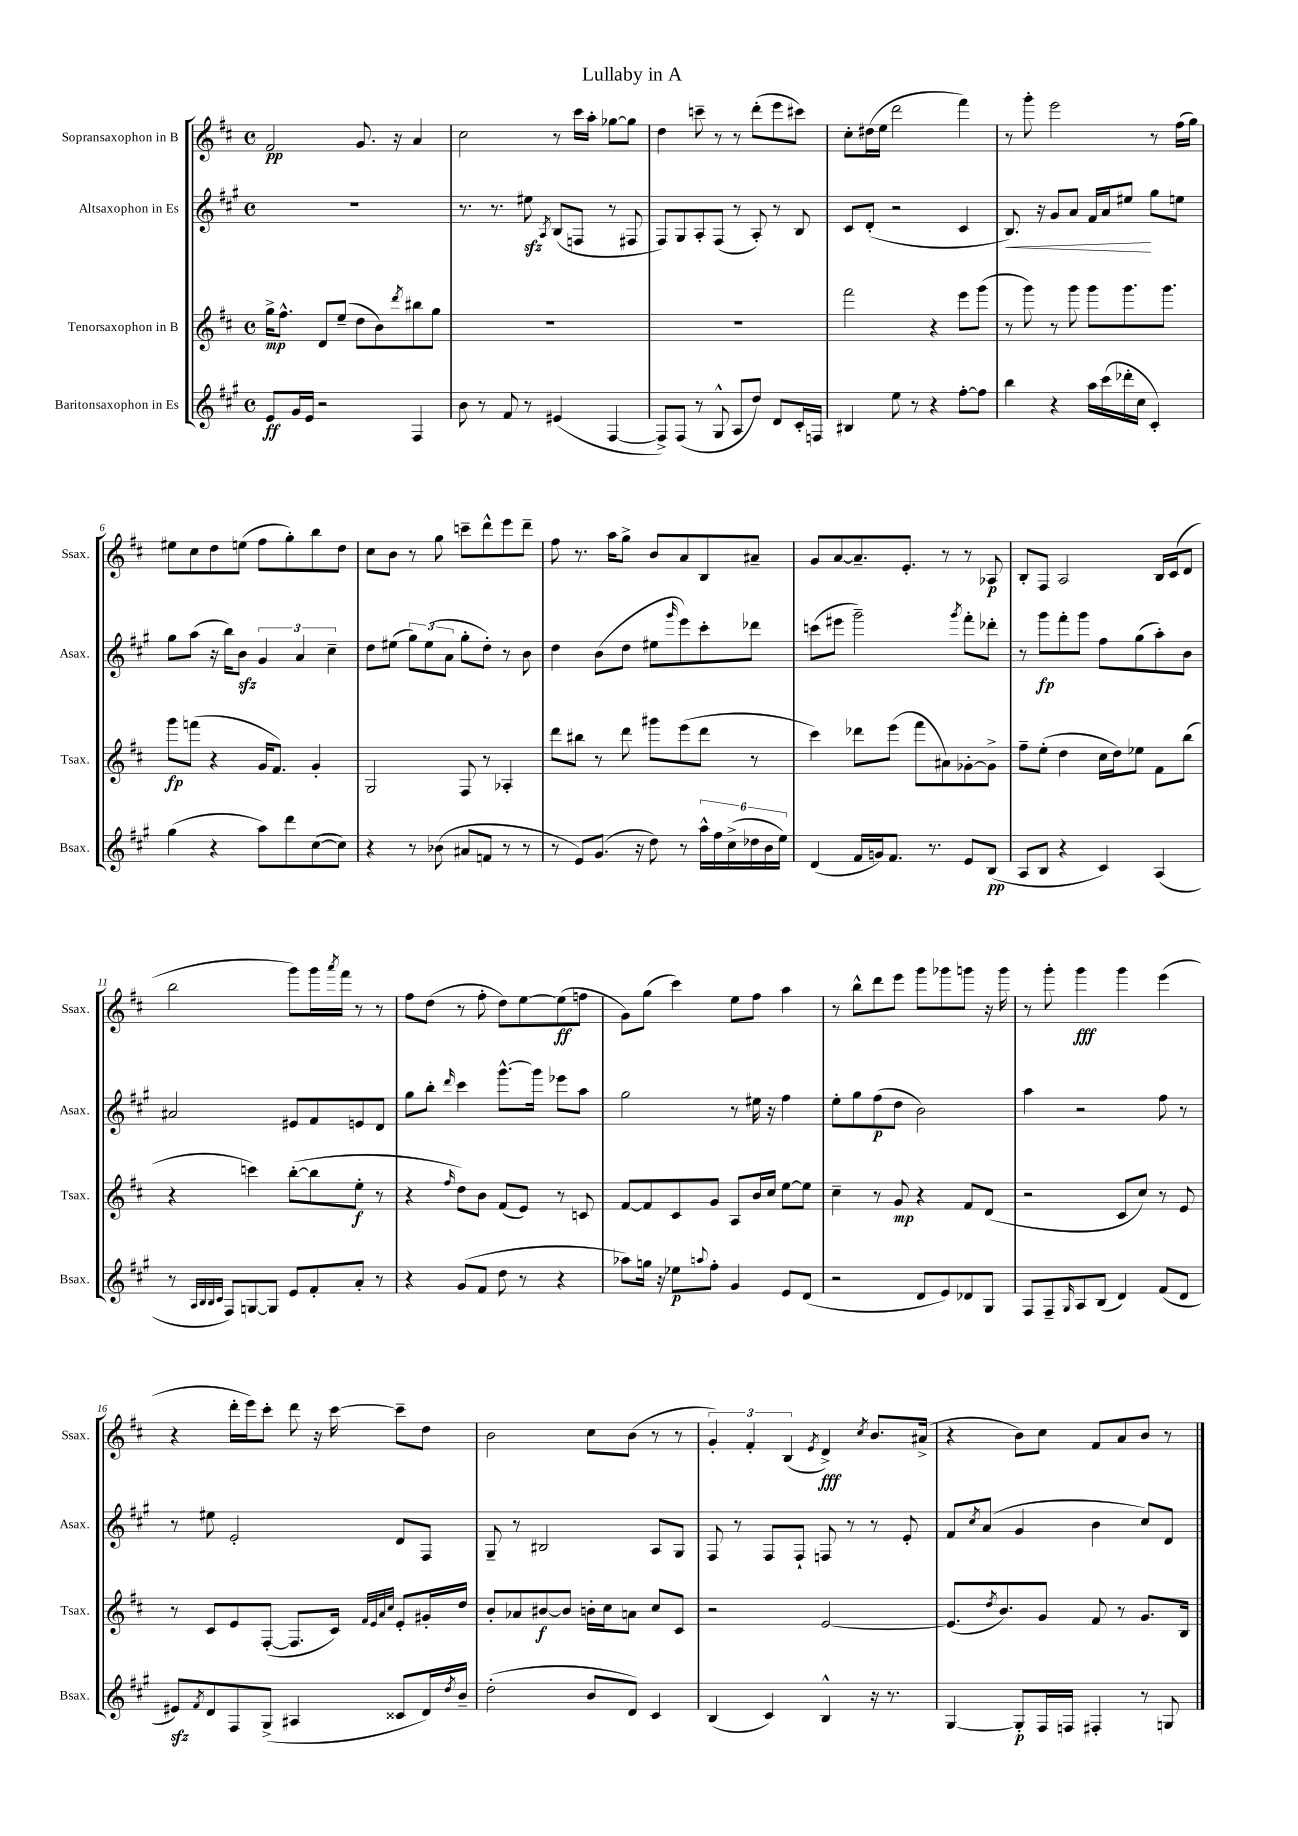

**kern	**dynam	**kern	**dynam	**kern	**dynam	**kern	**dynam
*part4	*part4	*part3	*part3	*part2	*part2	*part1	*part1
*staff4	*staff4	*staff3	*staff3	*staff2	*staff2	*staff1	*staff1
*I"Baritonsaxophon in Es	*	*I"Tenorsaxophon in B	*	*I"Altsaxophon in Es	*	*I"Sopransaxophon in B	*
*I'Bsax.	*	*I'Tsax.	*	*I'Asax.	*	*I'Ssax.	*
*clefG2	*	*clefG2	*	*clefG2	*	*clefG2	*
*k[f#c#g#]	*	*k[f#c#]	*	*k[f#c#g#]	*	*k[f#c#]	*
*M4/4	*	*M4/4	*	*M4/4	*	*M4/4	*
*met(c)	*	*met(c)	*	*met(c)	*	*met(c)	*
=1	=1	=1	=1	=1	=1	=1	=1
8e/L	ff	16gg^\KL	mp	1r	.	2f#/	pp
.	.	8.ff#^^\J	.	.	.	.	.
16g#/L	.	.	.	.	.	.	.
16e/JJ	.	.	.	.	.	.	.
2r	.	8d/L	.	.	.	.	.
.	.	(8ee~/J	.	.	.	.	.
.	.	8dd\L	.	.	.	8.g/	.
.	.	8b\)	.	.	.	.	.
.	.	.	.	.	.	16r	.
.	.	8qddd/	.	.	.	.	.
4F#/	.	8bb#X\	.	.	.	4a/	.
.	.	8gg\J	.	.	.	.	.
=2	=2	=2	=2	=2	=2	=2	=2
8b\	.	1r	.	8.r	.	2cc#\	.
8r	.	.	.	.	.	.	.
.	.	.	.	8.r	.	.	.
8f#/	.	.	.	.	.	.	.
8r	.	.	.	8ee#Xzz\	.	.	.
.	.	.	.	8qA/	.	.	.
(4e#X/	.	.	.	(8B/L	.	8r	.
.	.	.	.	8Fn/J	.	16ccc#\LL	.
.	.	.	.	.	.	16aa'\JJ	.
[4F#/	.	.	.	8r	.	[8gg-X\L	.
.	.	.	.	8F#X/	.	8gg-\J]	.
=3	=3	=3	=3	=3	=3	=3	=3
8F#^/L])	.	1r	.	8F#/L)	.	4dd\	.
(8F#/J	.	.	.	8G#/	.	.	.
8r	.	.	.	8A'/	.	8cccn~\	.
8G#^^/	.	.	.	(8F#/J	.	8r	.
8A/L	.	.	.	8r	.	8r	.
8dd/J)	.	.	.	8A'/)	.	(8ddd'\L	.
8d/L	.	.	.	8r	.	8eee\	.
16c#'/L	.	.	.	8B/	.	8ccc#X\J)	.
16Fn/JJ	.	.	.	.	.	.	.
=4	=4	=4	=4	=4	=4	=4	=4
4B#X/	.	2fff#\	.	8c#/L	.	8cc#'\L	.
.	.	.	.	(8d'/J	.	(16dd#X\L	.
.	.	.	.	.	.	16ee\JJ	.
8ee\	.	.	.	2r	.	2ddd\	.
8r	.	.	.	.	.	.	.
4r	.	4r	.	.	.	.	.
[8ff#'\L	.	8eee\L	.	4c#/	.	4fff#\)	.
8ff#\J]	.	(8ggg\J	.	.	.	.	.
=5	=5	=5	=5	=5	=5	=5	=5
!	!	!	!	!	!LO:HP:b	!	!
4bb\	.	8r	.	8.B/)	<	8r	.
.	.	8ggg\)	.	.	.	8ggg'\	.
.	.	.	.	16r	.	.	.
4r	.	8r	.	8g#/L	.	2eee\	.
.	.	8ggg\	.	8a/J	.	.	.
16aa\LL	.	8ggg\L	.	16f#/LL	.	.	.
(16ccc#\	.	.	.	16a/J	.	.	.
16ddd-X'\	.	8.ggg\	.	8ee#X/J	.	.	.
16cc#\JJ	.	.	.	.	.	.	.
4c#'/)	.	.	.	8gg#\L	[	8r	.
.	.	8.ggg\J	.	.	.	.	.
.	.	.	.	8een\J	.	(16ff#\LL	.
.	.	.	.	.	.	16gg\JJ)	.
!!LO:LB:g=z
=6	=6	=6	=6	=6	=6	=6	=6
(4gg#\	.	8ggg\L	fp	8gg#\L	.	8ee#X\L	.
.	.	(8fffn\J	.	(8aa\J	.	8cc#\	.
4r	.	4r	.	16r	.	8dd\	.
.	.	.	.	16bb\KL)	.	.	.
.	.	.	.	8bzz\J	.	(8een\J	.
8aa\L)	.	16g/KL	.	6g#/	.	8ff#\L	.
.	.	8.f#/J)	.	.	.	.	.
8ddd\	.	.	.	.	.	8gg'\)	.
.	.	.	.	6a/	.	.	.
([8cc#\	.	4g'/	.	.	.	8bb\	.
.	.	.	.	6cc#~\	.	.	.
8cc#\J])	.	.	.	.	.	8dd\J	.
=7	=7	=7	=7	=7	=7	=7	=7
4r	.	2G/	.	8dd\L	.	8cc#\L	.
.	.	.	.	(8ee#X\J	.	8b\J	.
8r	.	.	.	12gg#\L)	.	8r	.
.	.	.	.	(12ee#\	.	.	.
(8b-X\	.	.	.	.	.	8gg\	.
.	.	.	.	12a\J	.	.	.
8a#X/L	.	8F#/	.	8gg#'\L	.	8cccn~\L	.
8fn/J	.	8r	.	8dd'\J)	.	8ddd^^\	.
8r	.	4A-X'/	.	8r	.	8eee\	.
8r	.	.	.	8b\	.	8ddd~\J	.
=8	=8	=8	=8	=8	=8	=8	=8
8r	.	8ddd\L	.	4dd\	.	8ff#\	.
8e/L)	.	8bb#X\J	.	.	.	8.r	.
(8.g#/J	.	8r	.	(8b\L	.	.	.
.	.	.	.	.	.	16aa\KL	.
.	.	8ddd\	.	8dd\J	.	8gg^\J	.
16r	.	.	.	.	.	.	.
8dd\)	.	8ggg#X\L	.	8ee#X\L	.	8b/L	.
.	.	.	.	16qqggg#/	.	.	.
8r	.	(8eee\	.	8eee\)	.	8a/	.
24aa^^\LL	.	8ddd\J	.	8ccc#'\	.	8B/	.
24ff#\	.	.	.	.	.	.	.
(24cc#^\	.	.	.	.	.	.	.
24dd-X\	.	8r	.	8ddd-X\J	.	8a#X~/J	.
24b\	.	.	.	.	.	.	.
24ee\JJ)	.	.	.	.	.	.	.
=9	=9	=9	=9	=9	=9	=9	=9
(4d/	.	4ccc#\)	.	(8cccn\L	.	8g/L	.
.	.	.	.	8eee#X\J	.	[8a/	.
16f#/LL	.	8ddd-X\L	.	2ggg#~\)	.	8.a~/]	.
16gn/J)	.	.	.	.	.	.	.
8.f#/J	.	(8eee\J	.	.	.	.	.
.	.	.	.	.	.	8.e'/J	.
.	.	8fff#\L	.	.	.	.	.
8.r	.	.	.	.	.	.	.
.	.	8a#X\)	.	.	.	8r	.
.	.	.	.	8qggg#/	.	.	.
8e/L	.	[8g-X'\	.	8fff#'\L	.	8r	.
(8B/J	pp	8g-^\J]	.	8ddd-X'\J	.	8A-X/	p
=10	=10	=10	=10	=10	=10	=10	=10
8A/L	.	8ff#~\L	.	8r	.	8B'/L	.
8B/J	.	(8ee'\J	.	8ggg#\L	fp	8F#/J	.
4r	.	4dd\	.	8fff#'\	.	2A/	.
.	.	.	.	8ggg#\J	.	.	.
4c#/)	.	16cc#\LL	.	8ff#\L	.	.	.
.	.	16dd\J)	.	.	.	.	.
.	.	8ee-X\J	.	(8gg#\	.	.	.
(4A/	.	8f#\L	.	8aa'\)	.	16B/LL	.
.	.	.	.	.	.	(16c#/J	.
.	.	(8bb\J	.	8b\J	.	8d/J	.
!!LO:LB:g=z
=11	=11	=11	=11	=11	=11	=11	=11
8r	.	4r	.	2a#X/	.	2bb\	.
32qqA/LLL	.	.	.	.	.	.	.
32qqB/	.	.	.	.	.	.	.
32qqB/	.	.	.	.	.	.	.
32qqc#/JJJ	.	.	.	.	.	.	.
8F#/L)	.	.	.	.	.	.	.
[8Gn/	.	4cccn\)	.	.	.	.	.
8G/J]	.	.	.	.	.	.	.
8e/L	.	([8bb'\L	.	8e#X/L	.	8ggg\L)	.
8f#'/	.	8bb\]	.	8f#/	.	16ggg\L	.
.	.	.	.	.	.	8qaaa/	.
.	.	.	.	.	.	16fff#\JJ	.
8a'/J	.	8ee'\J	f	8en/	.	8r	.
8r	.	8r	.	8d/J	.	8r	.
=12	=12	=12	=12	=12	=12	=12	=12
4r	.	4r	.	8gg#\L	.	8ff#\L	.
.	.	.	.	8bb'\J	.	(8dd\J	.
.	.	16qqff#/	.	16qqddd/	.	.	.
(8g#/L	.	8dd\L)	.	4ccc#\	.	8r	.
8f#/J	.	8b\J	.	.	.	8ff#'\	.
8dd\	.	(8f#/L	.	[8.ggg#^^\L	.	8dd\L)	.
8r	.	8e/J)	.	.	.	[8ee\	.
.	.	.	.	16ggg#\Jk]	.	.	.
4r	.	8r	.	8eee-X\L	.	(8ee\]	ff
.	.	8cn/	.	8aa\J	.	8ffn\J	.
=13	=13	=13	=13	=13	=13	=13	=13
8aa-X\L)	.	[8f#/L	.	2gg#\	.	8g\L)	.
16ggn\Jk	.	8f#/]	.	.	.	(8gg\J	.
16r	.	.	.	.	.	.	.
8ee-X\L	p	8c#/	.	.	.	4ccc#\)	.
8qqaan/	.	.	.	.	.	.	.
8ff#'\J	.	8g/J	.	.	.	.	.
4g#/	.	8A/L	.	8r	.	8ee\L	.
.	.	16b/L	.	16ee#X\	.	8ff#\J	.
.	.	16cc#/JJ	.	16r	.	.	.
8e/L	.	[8ee\L	.	4ff#\	.	4aa\	.
(8d/J	.	8ee\J]	.	.	.	.	.
=14	=14	=14	=14	=14	=14	=14	=14
2r	.	4cc#~\	.	8ee'\L	.	8r	.
.	.	.	.	8gg#\	.	8bb^^\L	.
.	.	8r	.	(8ff#\	p	8ddd\	.
.	.	8g/	mp	8dd\J	.	8eee\J	.
8d/L	.	4r	.	2b\)	.	8ggg\L	.
8e/)	.	.	.	.	.	8ggg-X\	.
8d-X/	.	8f#/L	.	.	.	8gggn\J	.
8G#/J	.	(8d/J	.	.	.	16r	.
.	.	.	.	.	.	16ggg\	.
=15	=15	=15	=15	=15	=15	=15	=15
8F#/L	.	2r	.	4aa\	.	8r	.
8F#~/	.	.	.	.	.	8ggg'\	.
16qqG#/	.	.	.	.	.	.	.
8A/	.	.	.	2r	.	4ggg\	fff
(8B/J	.	.	.	.	.	.	.
4d/)	.	8c#/L	.	.	.	4ggg\	.
.	.	8cc#/J)	.	.	.	.	.
(8f#/L	.	8r	.	8ff#\	.	(4eee\	.
8d/J	.	8e/	.	8r	.	.	.
!!LO:LB:g=z
=16	=16	=16	=16	=16	=16	=16	=16
8e#Xzz/L)	.	8r	.	8r	.	4r	.
8qf#/	.	.	.	.	.	.	.
8d/	.	8c#/L	.	8ee#X\	.	.	.
8F#/	.	8e/	.	2e'/	.	16ddd'\LL	.
.	.	.	.	.	.	16eee\J)	.
(8G#^/J	.	([8F#'/J	.	.	.	8ccc#'\J	.
4A#X/	.	8.F#/L]	.	.	.	8ddd\	.
.	.	.	.	.	.	16r	.
.	.	16c#/Jk)	.	.	.	[16ccc#\	.
.	.	32qqf#/LLL	.	.	.	.	.
.	.	32qqe/	.	.	.	.	.
.	.	32qqa/	.	.	.	.	.
.	.	32qqcc#/JJJ	.	.	.	.	.
8c##X/L	.	8e'/L	.	8d/L	.	8ccc#~\L]	.
16d/L)	.	16g#X'/L	.	8F#/J	.	8dd\J	.
8qdd/	.	.	.	.	.	.	.
16b~/JJ	.	16dd/JJ	.	.	.	.	.
=17	=17	=17	=17	=17	=17	=17	=17
(2dd'\	.	8b'/L	.	8G#~/	.	2b\	.
.	.	8a-X/	.	8r	.	.	.
.	.	[8b#X/	f	2B#X/	.	.	.
.	.	8b#/J]	.	.	.	.	.
8b/L	.	16bn'\LL	.	.	.	8cc#\L	.
.	.	16cc#\J	.	.	.	.	.
8d/J)	.	8an\J	.	.	.	(8b\J	.
4c#/	.	8cc#/L	.	8A/L	.	8r	.
.	.	8c#/J	.	8G#/J	.	8r	.
=18	=18	=18	=18	=18	=18	=18	=18
(4B/	.	2r	.	8F#/	.	6g'/)	.
.	.	.	.	8r	.	.	.
.	.	.	.	.	.	6f#'/	.
4c#/)	.	.	.	8F#/L	.	.	.
.	.	.	.	.	.	(6B/	.
.	.	.	.	8F#`/J	.	.	.
.	.	.	.	.	.	8qe/	.
4B^^/	.	[2e/	.	8Fn/	.	4d^/)	fff
.	.	.	.	8r	.	.	.
.	.	.	.	.	.	8qcc#/	.
16r	.	.	.	8r	.	8.b/L	.
8.r	.	.	.	.	.	.	.
.	.	.	.	8e'/	.	.	.
.	.	.	.	.	.	(16a#X^/Jk	.
=19	=19	=19	=19	=19	=19	=19	=19
[4G#/	.	(8.e/L]	.	8f#/L	.	4r	.
.	.	.	.	8qcc#/	.	.	.
.	.	.	.	(8a/J	.	.	.
.	.	8qdd/	.	.	.	.	.
.	.	8.b/)	.	.	.	.	.
8G#'/L]	p	.	.	4g#/	.	8b\L)	.
16F#/L	.	8g/J	.	.	.	8cc#\J	.
16Fn/JJ	.	.	.	.	.	.	.
4F#X'/	.	8f#/	.	4b\	.	8f#/L	.
.	.	8r	.	.	.	8a/	.
8r	.	8.g/L	.	8cc#/L)	.	8b/J	.
8Gn/	.	.	.	8d/J	.	8r	.
.	.	16B/Jk	.	.	.	.	.
==	==	==	==	==	==	==	==
*-	*-	*-	*-	*-	*-	*-	*-
